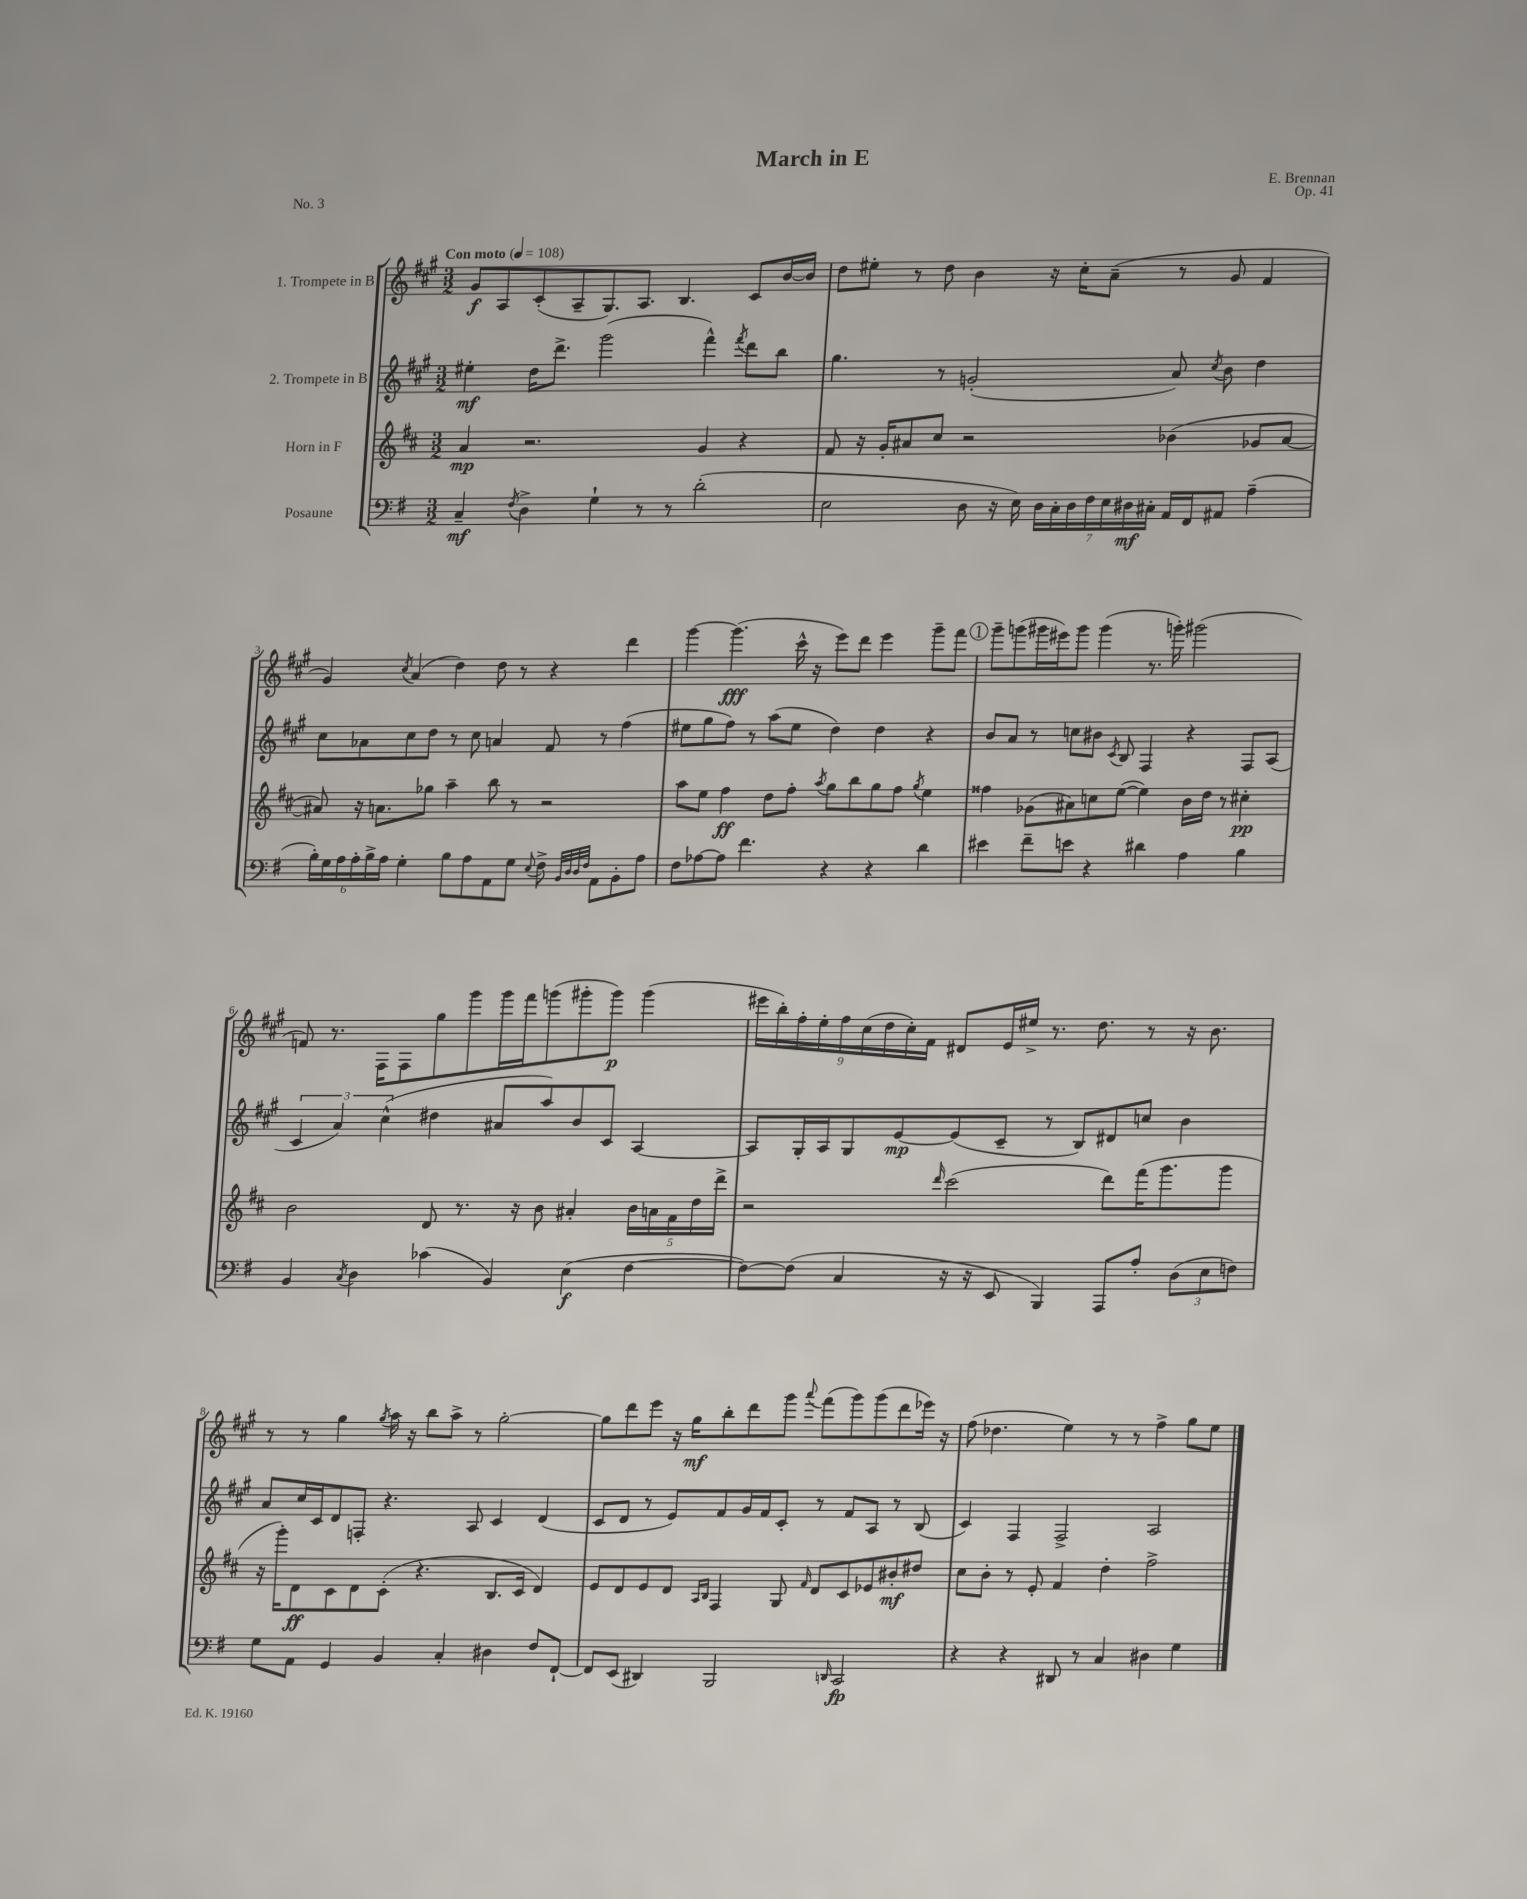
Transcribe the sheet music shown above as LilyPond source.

\header { title = "March in E" composer = "E. Brennan" opus = "Op. 41" piece = "No. 3" }
<<
\new StaffGroup <<
\new Staff = "s0" \with { instrumentName = "1. Trompete in B" } {
    \clef treble \key a \major \numericTimeSignature \time 3/2 \tempo "Con moto" 4 = 108
    \autoBeamOff gis'8[\f a8 cis'8-.( a8-- gis8.) a8.] b4. cis'8[ b'16~ b'16] |
    d''8[ eis''8]-. r8 d''8 b'4 r16 cis''16[-. a'8]--( r8 gis'8 fis'4 |
    gis'4) \acciaccatura { cis''8 } a'4( d''4) d''8 r8 r4 d'''4 |
    gis'''4~ gis'''4.\fff( cis'''16-^ r16 e'''8[) d'''8] e'''4 gis'''8[-- fis'''8] |
    \mark \markup { \circle "1" } gis'''8[-- g'''8( gis'''16 eis'''16) gis'''8] gis'''4( r8. g'''16-.) gis'''2( |
    f'8) r8. fis16[ fis8 gis''8 gis'''8 gis'''16 fis'''16 g'''8( gis'''8-. gis'''8]\p) gis'''4( |
    \tuplet 9/8 { eis'''16[ b''16-.) fis''16-. e''16-. fis''16 cis''16( d''16 cis''16-.) fis'16] } dis'8[ e'16 eis''16]-> r8. d''8. r8 r16 b'8. |
    r8 r8 gis''4 \acciaccatura { gis''8 } a''16 r16 b''8[ a''8]-> r8 gis''2~-. |
    gis''8[ d'''8 e'''8] r16 gis''16[\mf b''8-. d'''8 gis'''8] \appoggiatura { a'''8 } fis'''8[( gis'''8) gis'''8( d'''8 ees'''16]) r16 |
    fis''8( des''4. e''4) r8 r8 fis''4-> gis''8[ e''8] \bar "|." |
}
\new Staff = "s1" \with { instrumentName = "2. Trompete in B" } {
    \clef treble \key a \major \numericTimeSignature \time 3/2
    \autoBeamOff eis''4-.\mf d''16[ d'''8.]-> gis'''2( fis'''4-^) \acciaccatura { fis'''8 } d'''8[ b''8] |
    gis''4. r8 g'2-.( a'8) \acciaccatura { cis''8 } b'8 d''4 |
    cis''8[ aes'8 cis''8 d''8] r8 cis''8 a'4 fis'8 r8 fis''4( |
    eis''8[ gis''8 fis''8]) r8 a''8[( eis''8] d''4) d''4 r4 |
    \mark \markup { \circle "1" } b'8[ a'8] r8 c''8[ bis'8] \acciaccatura { cis'8 } b8 fis4 r4 fis8[ a8]( |
    \tuplet 3/2 { cis'4 a'4) cis''4-^( } dis''4 ais'8[ a''8) b'8 cis'8] a4~ |
    a8[ gis16-. a16 gis8 e'8~\mp e'8( cis'8]-- r8 b8[) dis'8 c''8] b'4 |
    a'8[ cis''16 cis'16 d'8 f8]-. r4. a8 cis'4 d'4( |
    cis'8[ d'8] r8 e'8[) fis'8 gis'16 fis'16 cis'8]-. r8 fis'8[ a8] r8 b8( |
    cis'4) fis4 fis2-> a2 \bar "|." |
}
\new Staff = "s2" \with { instrumentName = "Horn in F" } {
    \clef treble \key d \major \numericTimeSignature \time 3/2
    \autoBeamOff a'4\mp r2. g'4 r4 |
    fis'8 r16 g'16[-. ais'8 cis''8] r2 bes'4( ges'8[ ais'8]~ |
    ais'8) r16 a'8.[ ges''8] a''4-- b''8 r8 r2 |
    a''8[ e''8] fis''4\ff d''8[ fis''8]-. \acciaccatura { a''8 } g''8[ b''8 g''8 fis''8] \acciaccatura { g''8 } e''4 |
    \mark \markup { \circle "1" } fisis''4 ges'8[( ais'8) c''8 e''8]~( e''4) b'16[ d''16] r8 cis''4-.\pp |
    b'2 d'8 r8. r16 b'8 ais'4-. \tuplet 5/4 { b'16[ a'16 fis'16 d''16 d'''16]-> } |
    r2 \grace { d'''16 } cis'''2( d'''8[) fis'''16( g'''8. g'''8] |
    r16 g'''16[-.) d'8\ff cis'8 d'8 cis'8]-.( r4. b8.[ cis'16] d'4) |
    e'8[ d'8 e'8 d'8] \grace { a16[ b16] } fis4 g8 \grace { fis'16 } d'8[ cis'8 ees'8 bis'8-.\mf dis''8] |
    cis''8[ b'8]-. r8 e'8-. fis'4 d''4-. fis''2-> \bar "|." |
}
\new Staff = "s3" \with { instrumentName = "Posaune" } {
    \clef bass \key g \major \numericTimeSignature \time 3/2
    \autoBeamOff c4--\mf \acciaccatura { fis8 } d4-> g4-! r8 r8 d'2-.( |
    e2 d8 r16 e16) \tuplet 7/4 { d16[ c16-. d16 fis16 e16 dis16\mf cis16]-. } a,16[ fis,16 ais,8] a4--( |
    \tuplet 6/4 { b16[-.) g16 a16 a16-. b16-> a16] } g4-. b8[ a8 a,8 g8] \appoggiatura { e8 } fis8-> \grace { b,32[ d32 d32 fis32] } a,8[ b,8-. a8] |
    fis8[ aes8~ aes8] fis'4. r4 r4 d'4 |
    \mark \markup { \circle "1" } eis'4 fis'8[-- e'8] r4 dis'4 a4 b4 |
    b,4 \acciaccatura { c8 } d4 ces'4( b,4) e4\f( fis4~ |
    fis8[~) fis8]( c4 r16 r16 e,8 b,,4) a,,8[ a8]-. \tuplet 3/2 { d8[( e8 f8]) } |
    g8[ a,8] g,4 b,4 c4-. dis4 fis8[ fis,8]~-! |
    fis,8[ e,8]( dis,4) b,,2 \grace { d,16 } c,2\fp |
    r4 r4 dis,8 r8 c4 dis4 g4 \bar "|." |
}
>>
>>
